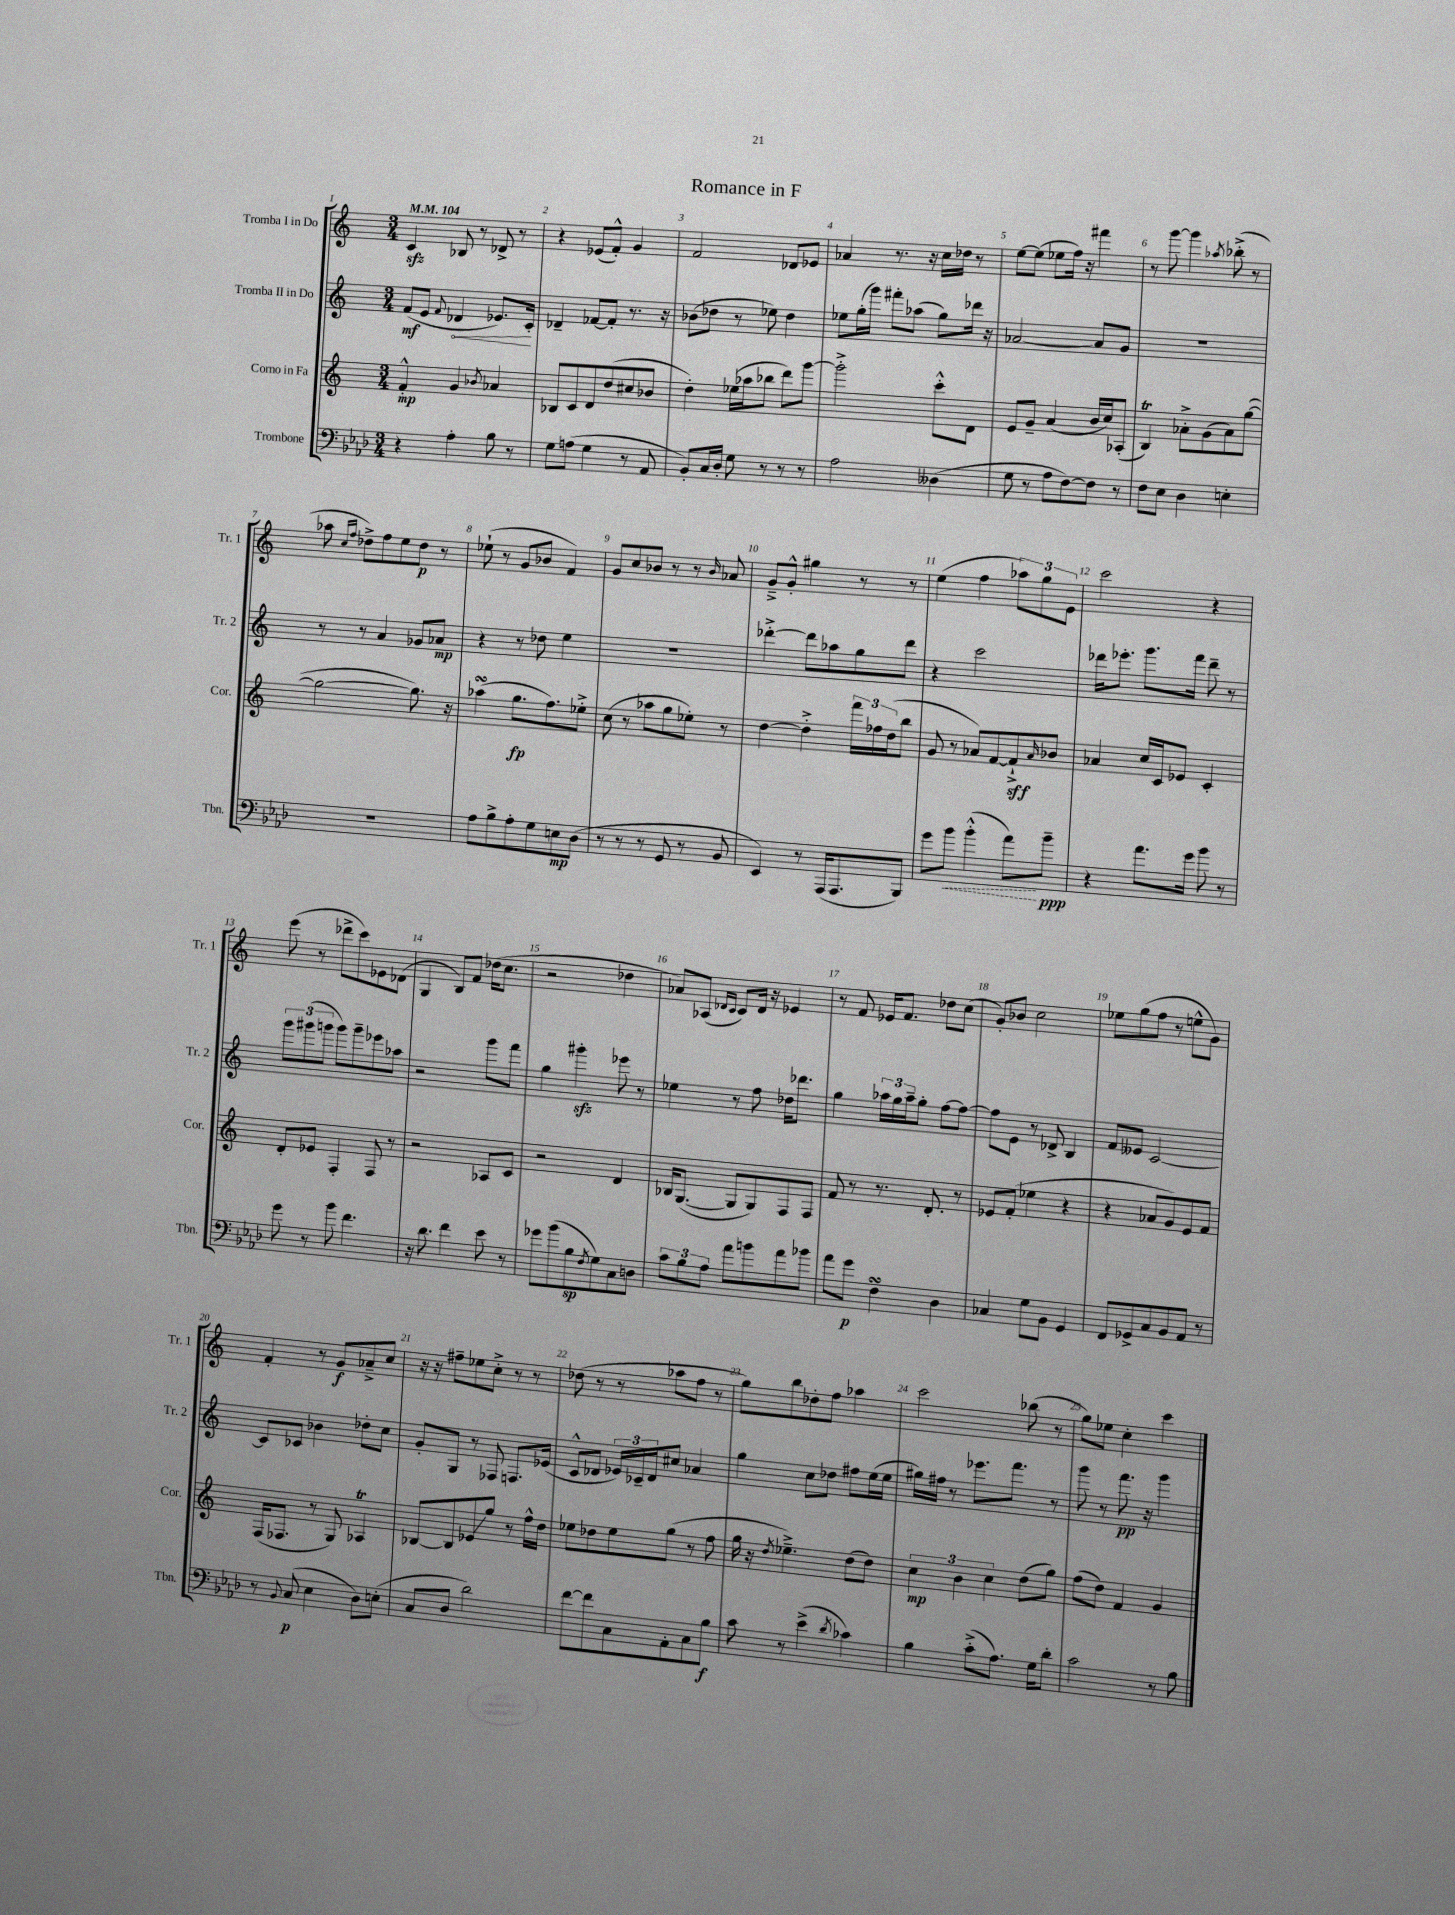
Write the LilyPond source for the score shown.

\header { title = "Romance in F" }
<<
\new StaffGroup <<
\new Staff = "s0" \with { instrumentName = "Tromba I in Do" shortInstrumentName = "Tr. 1" } {
    \clef treble \key c \major \numericTimeSignature \time 3/4 \tempo 4 = 104
    c'4\sfz bes8 r8 des'8-> r8 |
    r4 ees'8( f'8-.-^) g'4 |
    f'2 des'8 ees'8 |
    aes'4 r8. r16 c''16 des''16 r8 |
    e''8~ e''8( ees''8 f''16) r16 fis'''4 |
    r8 g'''8~ g'''4 \acciaccatura { aes''8 } bes''8-.->( r8 |
    aes''8 \grace { c''16 f''16 } des''8->) f''8 e''8 des''8\p r8 |
    ees''8-!( r8 g'8 bes'8 f'4) |
    g'8 c''8 bes'8 r8 r8 \grace { bes'16 } aes'8 |
    g'8---> g'8-.-^ gis''4 r8 r8 |
    e''4( f''4 \tuplet 3/2 { aes''8) g''8 e'8 } |
    c'''2 r4 |
    e'''8( r8 des'''8-> c'''8) ees'8 des'8( |
    g4 b8) f'8 des''16( c''8. |
    r2 des''4 |
    aes'8) aes8( \grace { des'16 c'16 } c'8) des'16 r16 ees'4 |
    r8 f'8 ees'16 f'8. des''8 c''8( |
    g'8-.) bes'8 c''2 |
    ees''8 g''8( f''8 r8 e''8-^ g'8) |
    f'4-. r8 g'8\f aes'8---> c''8 |
    r16 r16 fis''8-- ees''8 c''8-.-> r8 r8 |
    des''8( r8 r8 aes''8 f''8 r8 |
    g''8) b''8 des''8-. f''8 aes''4 |
    c'''2 bes''8( r8 |
    g''8) ees''8 c''4-. c'''4 \bar "|." |
}
\new Staff = "s1" \with { instrumentName = "Tromba II in Do" shortInstrumentName = "Tr. 2" } {
    \clef treble \key c \major \numericTimeSignature \time 3/4
    f'8\mf( e'8 \appoggiatura { f'8 } \once \override Hairpin.circled-tip = ##t des'4\< ees'8.) c'16-.\! |
    des'4-- fes'8~ fes'8-. r8. r16 |
    bes'8( des''8 r8 ees''8) des''4 |
    ees''8 g''16-.( g'''16) fis'''8-. aes''8( g''8) des'''16 r16 |
    aes'2~ aes'8 g'8 |
    R2. |
    r8 r8 a'4 ges'8 aes'8\mp |
    r4 r8 des''8 e''4 |
    R2. |
    des'''4~-.-> des'''8 aes''8 g''8 des'''8 |
    r4 c'''2 |
    des'''16 ees'''8.-. g'''8. f'''16 des'''8-- r8 |
    \tuplet 3/2 { g'''8 gis'''8( g'''8 } g'''8) g'''8-- ees'''8 aes''8 |
    r2 g'''8 f'''8 |
    g''4 gis'''4-.\sfz ees'''8 r8 |
    ees''4 r8 f''8 des''16 des'''8. |
    g''4 \tuplet 3/2 { aes''16 g''16 aes''16-- } g''8-. f''8~ f''8~ |
    f''8 e'8 r8 des'8-> b4 |
    f'8 eeses'8 c'2~ |
    c'8 ces'8 bes'4 des''8-. c''8 |
    g'8-. g8 r8 fes8 f8. ees'16( |
    c'8-^ des'8 \tuplet 3/2 { ees'16) ces'16-- des'16 } cis''8 aes'4 |
    g''4 c''8 des''8 fis''8 e''16( e''16 |
    gis''16) fis''16 r8 ees'''8. f'''8. r8 |
    g'''8 r8 f'''8.\pp r16 g'''4 \bar "|." |
}
\new Staff = "s2" \with { instrumentName = "Corno in Fa" shortInstrumentName = "Cor." } {
    \clef treble \key c \major \numericTimeSignature \time 3/4
    f'4-.-^\mp g'4 \acciaccatura { bes'8 } aes'4 |
    bes8 c'8 d'8 d''8( cis''8 bes'8 |
    d''4-.) ees''16( aes''16 bes''8 d'''8) g'''8~ |
    g'''2-.-> c'''8-.-^ d'8 |
    e'8 g'8-- a'4( b'16 c''16) aes8-.( |
    b4\trill) aes'8-.-> g'8( aes'8) g''8~( |
    g''2~ g''8.) r16 |
    aes''4\turn( g''8.\fp f''8.) ees''8-.-> |
    c''8( r8 aes''8 g''8 ees''8-.) r8 |
    d''4~ d''4-.-> \tuplet 3/2 { f'''16 fes''16 d''16( } b''8 |
    g'8 r8 aes'8) f'8~ f'8-!->\sff \grace { aes'16 } bes'8 |
    aes'4 c''16 c'16 ees'8 c'4-. |
    d'8-. ees'8 f4-. f8 r8 |
    r2 aes8 c'8 |
    r2 d'4 |
    bes16 g8.~( g8 g8) f8 f8 |
    f'8 r8 r8. d'8.-. r8 |
    ees'8 f'8-.( ees''4 r4 |
    r4 aes'8 g'8) e'8 f'8 |
    f16( fes8. r8 g8) aes4\trill |
    bes8~ bes8 ees'8\glissando g''8 r8 f''16-^ d''16 |
    ees''8 des''8 ees''8 g''8( r8 f''8 |
    g''16 r16 \acciaccatura { d''8 } ees''4.--->) d''8( d''8) |
    \tuplet 3/2 { c''4\mp b'4 c''4 } d''8( g''8) |
    f''8( d''8) f'4 g'4 \bar "|." |
}
\new Staff = "s3" \with { instrumentName = "Trombone" shortInstrumentName = "Tbn." } {
    \clef bass \key aes \major \numericTimeSignature \time 3/4
    r4 aes4-. bes8 r8 |
    g8 a8( g4 r8 aes,8 |
    bes,8-.) c16 des16-. g8 r8 r8 r8 |
    aes2 deses4( |
    g8 r8 aes8 f8~) f8 r8 |
    f8 ees8 des4 e4-. |
    R2. |
    aes8 bes8-> aes8-. g8 e8\mp des8( |
    r8 r8 r8 g,8 r8 bes,8 |
    ees,4) r8 aes,,16( aes,,8. bes,,8) |
    g'8 \once \override Hairpin.style = #'dashed-line bes'8\< bes'4-.-^( aes'8\!) bes'8--\ppp |
    r4 aes'8. g'16 bes'8 r8 |
    g'8 r8 bes'8 f'4. |
    r16 des'8. f'4 ees'8 r8 |
    ges'8 bes'8( bes8\sp \acciaccatura { f8 } g8) c8 d8 |
    \tuplet 3/2 { c'8 bes8 aes8 } aes'8 b'8 aes'8 bes'8 |
    aes'8 g'8\p f4\turn des4 |
    ces4 g8 bes,8 g,4 |
    f,8 ges,8-> c8 bes,8 aes,8 r8 |
    r8 \appoggiatura { bes,8 } c8\p( ees4 des8) e8-.( |
    c8 des8 des'2) |
    f'8~ f'8 c8 aes,8-. c8 bes8\f |
    c'8 r8 ees'4->( \acciaccatura { des'8 } ces'4) |
    bes4 c'8-.->( aes8.) g16 des'8-. |
    c'2 r8 bes8 \bar "|." |
}
>>
>>
\layout { \context { \Score \override BarNumber.break-visibility = ##(#f #t #t) barNumberVisibility = #all-bar-numbers-visible } }
